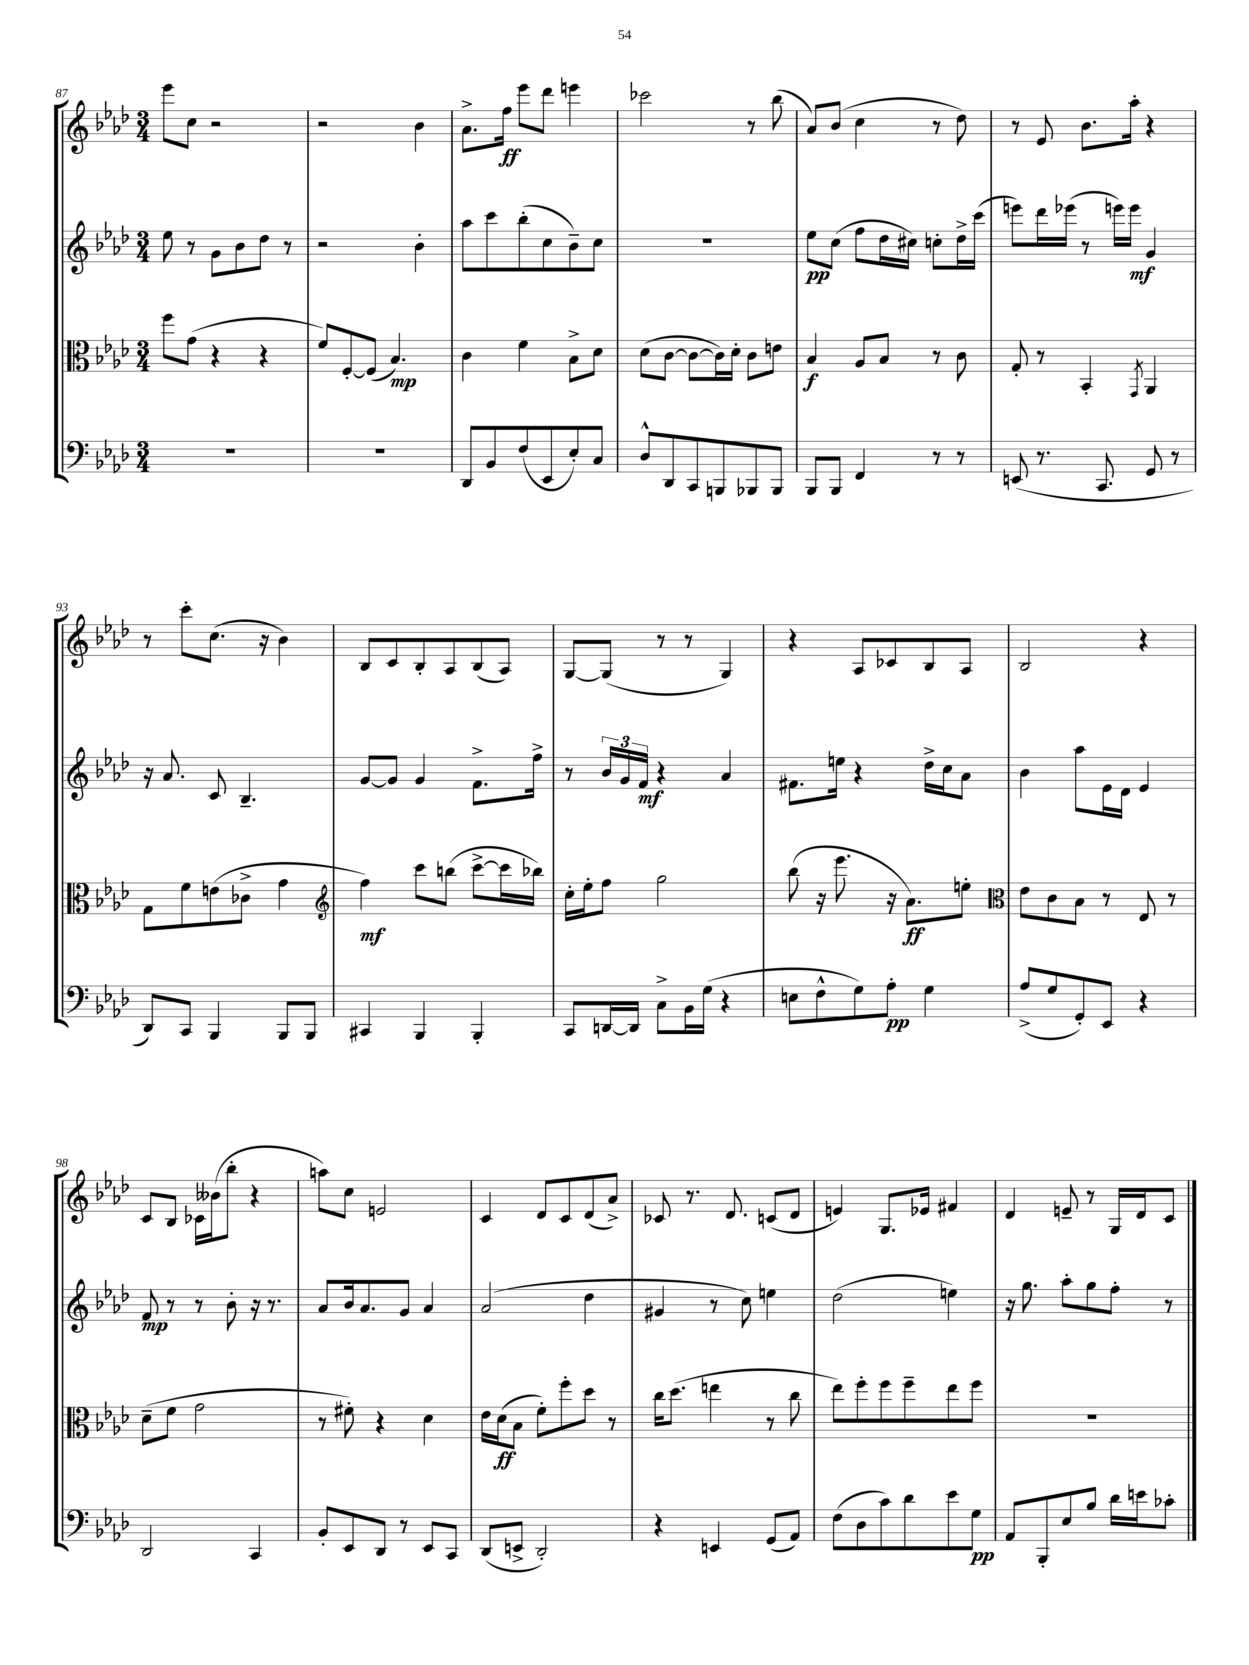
<<
\new StaffGroup <<
\new Staff = "s0" {
    \clef treble \key aes \major \numericTimeSignature \time 3/4
    ees'''8 c''8 r2 |
    r2 bes'4 |
    aes'8.-> f''16\ff ees'''8 des'''8 e'''4 |
    ces'''2 r8 bes''8( |
    aes'8) bes'8( c''4 r8 des''8) |
    r8 ees'8 bes'8. aes''16-. r4 |
    r8 c'''8-. c''8.( r16 bes'4) |
    bes8 c'8 bes8-. aes8 bes8( aes8) |
    g8~ g8( r8 r8 g4) |
    r4 aes8 ces'8 bes8 aes8 |
    bes2 r4 |
    c'8 bes8 ces'16 beses'16( bes''8-. r4 |
    a''8) c''8 e'2 |
    c'4 des'8 c'8 des'8( aes'8->) |
    ces'8 r8. des'8. c'8( des'8 |
    e'4) g8. ees'16 fis'4 |
    des'4 e'8-- r8 g16 des'16 c'8 \bar "|." |
}
\new Staff = "s1" {
    \clef treble \key aes \major \numericTimeSignature \time 3/4
    ees''8 r8 g'8 bes'8 des''8 r8 |
    r2 bes'4-. |
    aes''8 c'''8 bes''8-.( c''8 bes'8--) c''8 |
    R2. |
    ees''8\pp c''8( f''8 des''16 cis''16) c''8-. des''16-> c'''16( |
    e'''8) des'''16 ees'''16( r8 e'''16) e'''16\mf g'4 |
    r16 aes'8. c'8 bes4.-- |
    g'8~ g'8 g'4 f'8.-> f''16-> |
    r8 \tuplet 3/2 { bes'16 g'16 f'16\mf } r4 aes'4 |
    fis'8. e''16 r4 des''16-> c''16 aes'8 |
    bes'4 aes''8 ees'16 des'16 ees'4 |
    f'8\mp r8 r8 bes'8-. r16 r8. |
    aes'8 bes'16 aes'8. g'8 aes'4 |
    aes'2( des''4 |
    gis'4 r8 c''8) e''4 |
    des''2( e''4) |
    r16 g''8. aes''8-. g''8 f''8-. r8 \bar "|." |
}
\new Staff = "s2" {
    \clef alto \key aes \major \numericTimeSignature \time 3/4
    f''8 g'8( r4 r4 |
    f'8) f8~-. f8( bes4.\mp) |
    c'4 f'4 bes8-> des'8 |
    des'8( c'8~ c'8~ c'16) des'16-. c'8 e'8 |
    bes4\f aes8 bes8 r8 c'8 |
    g8-. r8 bes,4-. \acciaccatura { g,8 } aes,4 |
    g8 f'8 e'8( ces'8-> g'4 |
    \clef treble f''4\mf) c'''8 b''8( c'''8~-> c'''16 bes''16) |
    c''16-. ees''16-. f''8 g''2 |
    bes''8( r16 ees'''8. r16 aes'8.\ff) e''8-. |
    \clef alto ees'8 c'8 bes8 r8 ees8 r8 |
    des'8--( f'8 g'2 |
    r8 fis'8-.) r4 des'4 |
    ees'16 des'16\ff( bes8 f'8-.) f''8-. des''8 r8 |
    c''16 des''8.( e''4 r8 c''8 |
    ees''8) f''8-. f''8 f''8-- ees''8 f''8 |
    R2. \bar "|." |
}
\new Staff = "s3" {
    \clef bass \key aes \major \numericTimeSignature \time 3/4
    R2. |
    R2. |
    des,8 bes,8 f8( ees,8 ees8-.) c8 |
    des8-^ des,8 c,8 b,,8 bes,,8 bes,,8 |
    bes,,8 bes,,8 f,4 r8 r8 |
    e,8( r8. c,8. g,8 r8 |
    des,8) c,8 bes,,4 bes,,8 bes,,8 |
    cis,4 bes,,4 bes,,4-. |
    c,8 d,16~ d,16 c8-> bes,16 g16( r4 |
    e8 f8-^ g8) aes8-.\pp g4 |
    aes8->( g8 g,8-.) ees,8 r4 |
    des,2 c,4 |
    bes,8-. ees,8 des,8 r8 ees,8 c,8 |
    des,8( e,8-> des,2-.) |
    r4 e,4 g,8( aes,8) |
    f8( des8 c'8) des'8 ees'8 g8\pp |
    aes,8 bes,,8-. ees8 bes8 des'16 e'16 ces'8-. \bar "|." |
}
>>
>>
\layout { \context { \Score currentBarNumber = #87 } }
